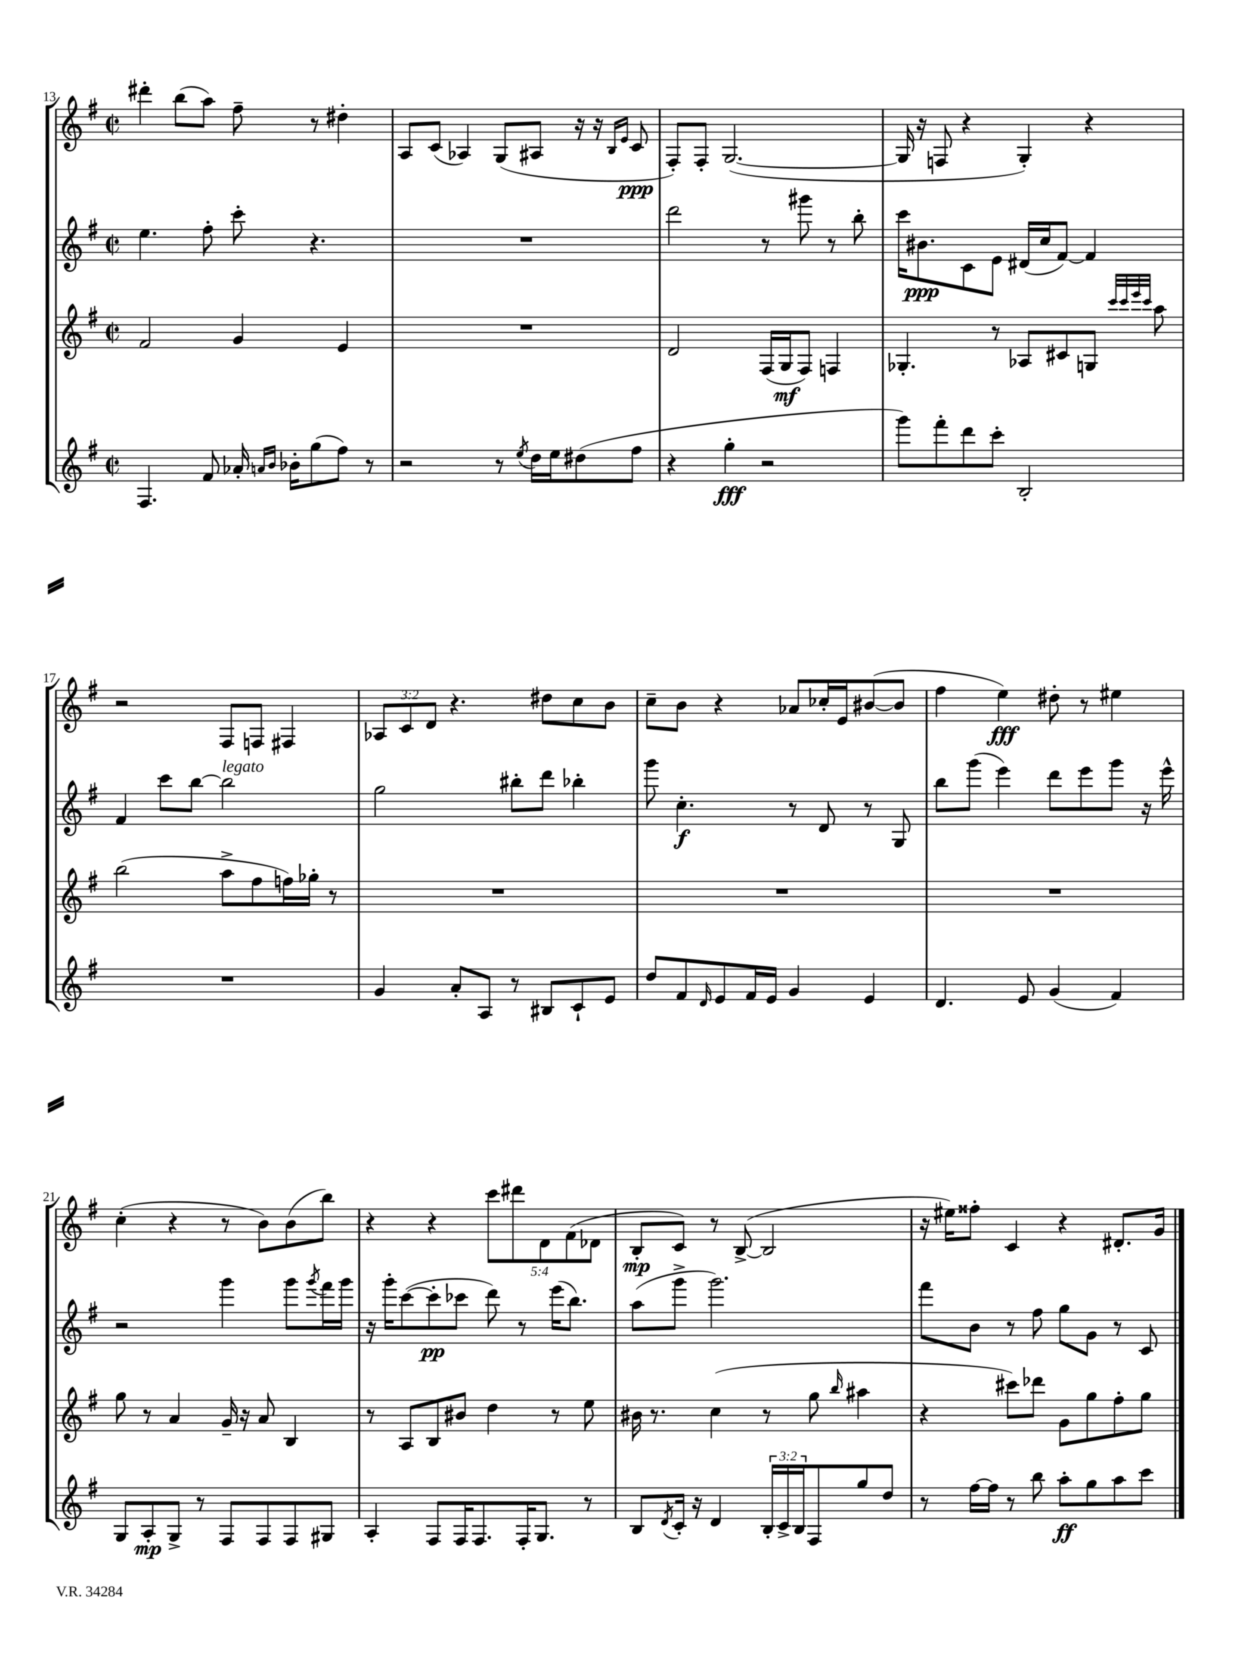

**kern	**dynam	**kern	**dynam	**kern	**dynam	**kern	**dynam
*part4	*part4	*part3	*part3	*part2	*part2	*part1	*part1
*staff4	*staff4	*staff3	*staff3	*staff2	*staff2	*staff1	*staff1
*clefG2	*	*clefG2	*	*clefG2	*	*clefG2	*
*k[f#]	*	*k[f#]	*	*k[f#]	*	*k[f#]	*
*M2/2	*	*M2/2	*	*M2/2	*	*M2/2	*
*met(c|)	*	*met(c|)	*	*met(c|)	*	*met(c|)	*
=13	=13	=13	=13	=13	=13	=13	=13
4.F#/	.	2f#/	.	4.ee\	.	4ddd#X'\	.
.	.	.	.	.	.	(8bb\L	.
8f#/	.	.	.	8ff#'\	.	8aa\J)	.
16a-X'/	.	4g/	.	8ccc'\	.	8ff#~\	.
16qqan/LL	.	.	.	.	.	.	.
16qqb/JJ	.	.	.	.	.	.	.
16b-X'\KL	.	.	.	.	.	.	.
(8gg\	.	.	.	4.r	.	8r	.
8ff#\J)	.	4e/	.	.	.	4dd#X'\	.
8r	.	.	.	.	.	.	.
=14	=14	=14	=14	=14	=14	=14	=14
2r	.	1r	.	1r	.	8A/L	.
.	.	.	.	.	.	(8c/J	.
.	.	.	.	.	.	4A-X/)	.
8r	.	.	.	.	.	(8G/L	.
8qee/	.	.	.	.	.	.	.
16dd\LL	.	.	.	.	.	8A#X/J	.
16ee\J	.	.	.	.	.	.	.
(8dd#X\	.	.	.	.	.	16r	.
.	.	.	.	.	.	16r	.
.	.	.	.	.	.	16qqB/LL	.
.	.	.	.	.	.	16qqe/JJ	.
8ff#\J	.	.	.	.	.	8c/	ppp
=15	=15	=15	=15	=15	=15	=15	=15
4r	.	2d/	.	2ddd\	.	8F#'/L)	.
.	.	.	.	.	.	8F#'/J	.
4gg'\	fff	.	.	.	.	([2.G/	.
2r	.	(16F#/LL	.	8r	.	.	.
.	.	16G/J	mf	.	.	.	.
.	.	8F#/J)	.	8ggg#X\	.	.	.
.	.	4Fn/	.	8r	.	.	.
.	.	.	.	8bb'\	.	.	.
=16	=16	=16	=16	=16	=16	=16	=16
8ggg\L)	.	4.G-X'/	.	16ccc\KL	.	16G/]	.
.	.	.	.	8.b#X\	ppp	16r	.
8fff#'\	.	.	.	.	.	8Fn/	.
8ddd\	.	.	.	8c\	.	4r	.
8ccc'\J	.	8r	.	8e\J	.	.	.
2B'/	.	8A-X/L	.	(16d#X/LL	.	4G'/)	.
.	.	.	.	16cc/J	.	.	.
.	.	8c#X/	.	[8f#/J)	.	.	.
.	.	8Gn/J	.	4f#/]	.	4r	.
.	.	32qqccc/LLL	.	.	.	.	.
.	.	32qqccc/	.	.	.	.	.
.	.	32qqeee/	.	.	.	.	.
.	.	32qqccc/JJJ	.	.	.	.	.
.	.	8aa\	.	.	.	.	.
!!LO:LB:g=z
=17	=17	=17	=17	=17	=17	=17	=17
1r	.	(2bb\	.	4f#/	.	2r	.
.	.	.	.	8ccc\L	.	.	.
.	.	.	.	[8bb\J	.	.	.
!	!	!	!	!LO:TX:a:i:t=legato	!	!	!
.	.	8aa^\L	.	2bb\]	.	8F#/L	.
.	.	8ff#\	.	.	.	8Fn/J	.
.	.	16ffn\L)	.	.	.	4F#X/	.
.	.	16gg-X'\JJ	.	.	.	.	.
.	.	8r	.	.	.	.	.
=18	=18	=18	=18	=18	=18	=18	=18
4g/	.	1r	.	2gg\	.	12A-X/L	.
.	.	.	.	.	.	12c/	.
.	.	.	.	.	.	12d/J	.
8a'/L	.	.	.	.	.	4.r	.
8A/J	.	.	.	.	.	.	.
8r	.	.	.	8bb#X'\L	.	.	.
8B#X/L	.	.	.	8ddd\J	.	8dd#X\L	.
8c`/	.	.	.	4bb-X'\	.	8cc\	.
8e/J	.	.	.	.	.	8b\J	.
=19	=19	=19	=19	=19	=19	=19	=19
8dd/L	.	1r	.	8ggg\	.	8cc~\L	.
8f#/	.	.	.	4.cc'\	f	8b\J	.
16qqd/	.	.	.	.	.	.	.
8e/	.	.	.	.	.	4r	.
16f#/L	.	.	.	.	.	.	.
16e/JJ	.	.	.	.	.	.	.
4g/	.	.	.	8r	.	8a-X/L	.
.	.	.	.	8d/	.	16cc-X'/L	.
.	.	.	.	.	.	16e/J	.
4e/	.	.	.	8r	.	([8b#X/	.
.	.	.	.	8G/	.	8b#/J]	.
=20	=20	=20	=20	=20	=20	=20	=20
4.d/	.	1r	.	8bb\L	.	4ff#\	.
.	.	.	.	(8ggg\J	.	.	.
.	.	.	.	4eee\)	.	4ee\)	fff
8e/	.	.	.	.	.	.	.
(4g/	.	.	.	8ddd\L	.	8dd#X'\	.
.	.	.	.	8eee\	.	8r	.
4f#/)	.	.	.	8ggg\J	.	4ee#X\	.
.	.	.	.	16r	.	.	.
.	.	.	.	16eee^^\	.	.	.
!!LO:LB:g=z
=21	=21	=21	=21	=21	=21	=21	=21
8G/L	.	8gg\	.	2r	.	(4cc'\	.
8A'/	mp	8r	.	.	.	.	.
8G^/J	.	4a/	.	.	.	4r	.
8r	.	.	.	.	.	.	.
8F#/L	.	16g~/	.	4ggg\	.	8r	.
.	.	16r	.	.	.	.	.
8F#/	.	8a/	.	.	.	8b\L)	.
8F#/	.	4B/	.	8ggg\L	.	(8b\	.
.	.	.	.	8qggg/	.	.	.
8G#X/J	.	.	.	16fff#\L	.	8bb\J)	.
.	.	.	.	16ggg\JJ	.	.	.
=22	=22	=22	=22	=22	=22	=22	=22
4A'/	.	8r	.	16r	.	4r	.
.	.	.	.	16ggg'\KL	.	.	.
.	.	8A/L	.	([8ccc\	.	.	.
8F#/L	.	8B/	.	8ccc'\]	pp	4r	.
16F#/K	.	8b#X/J	.	8ccc-X\J	.	.	.
8.F#/	.	.	.	.	.	.	.
.	.	4dd\	.	8ddd\)	.	10ccc\L	.
.	.	.	.	.	.	10ddd#X\	.
16F#'/K	.	.	.	8r	.	.	.
8.G/J	.	.	.	.	.	.	.
.	.	.	.	.	.	10d\	.
.	.	8r	.	(16eee\KL	.	.	.
.	.	.	.	.	.	(10f#\	.
.	.	.	.	8.bb\J)	.	.	.
8r	.	8ee\	.	.	.	.	.
.	.	.	.	.	.	10d-X\J	.
=23	=23	=23	=23	=23	=23	=23	=23
8B/L	.	16b#X\	.	(8aa\L	.	8B'/L	mp
.	.	8.r	.	.	.	.	.
8qd/	.	.	.	.	.	.	.
16c'/Jk	.	.	.	8ggg^\J	.	8c/J)	.
16r	.	.	.	.	.	.	.
4d/	.	(4cc\	.	2.ggg\)	.	8r	.
.	.	.	.	.	.	([8B^/	.
24B'/LL	.	8r	.	.	.	2B/]	.
24c^/	.	.	.	.	.	.	.
24B/J	.	.	.	.	.	.	.
8F#/	.	8gg\	.	.	.	.	.
.	.	16qqbb/	.	.	.	.	.
8gg/	.	4aa#X\	.	.	.	.	.
8dd/J	.	.	.	.	.	.	.
=24	=24	=24	=24	=24	=24	=24	=24
8r	.	4r	.	8fff#\L	.	16r	.
.	.	.	.	.	.	16ee#X\KL)	.
[16ff#\LL	.	.	.	8b\J	.	8ff##X'\J	.
16ff#\JJ]	.	.	.	.	.	.	.
8r	.	8ccc#X\L)	.	8r	.	4c/	.
8bb\	.	8ddd-X\J	.	8ff#\	.	.	.
8aa'\L	ff	8g\L	.	8gg\L	.	4r	.
8gg\	.	8gg\	.	8g\J	.	.	.
8aa\	.	8ff#'\	.	8r	.	8.d#X'/L	.
8ccc\J	.	8gg\J	.	8c/	.	.	.
.	.	.	.	.	.	16g/Jk	.
==	==	==	==	==	==	==	==
*-	*-	*-	*-	*-	*-	*-	*-
